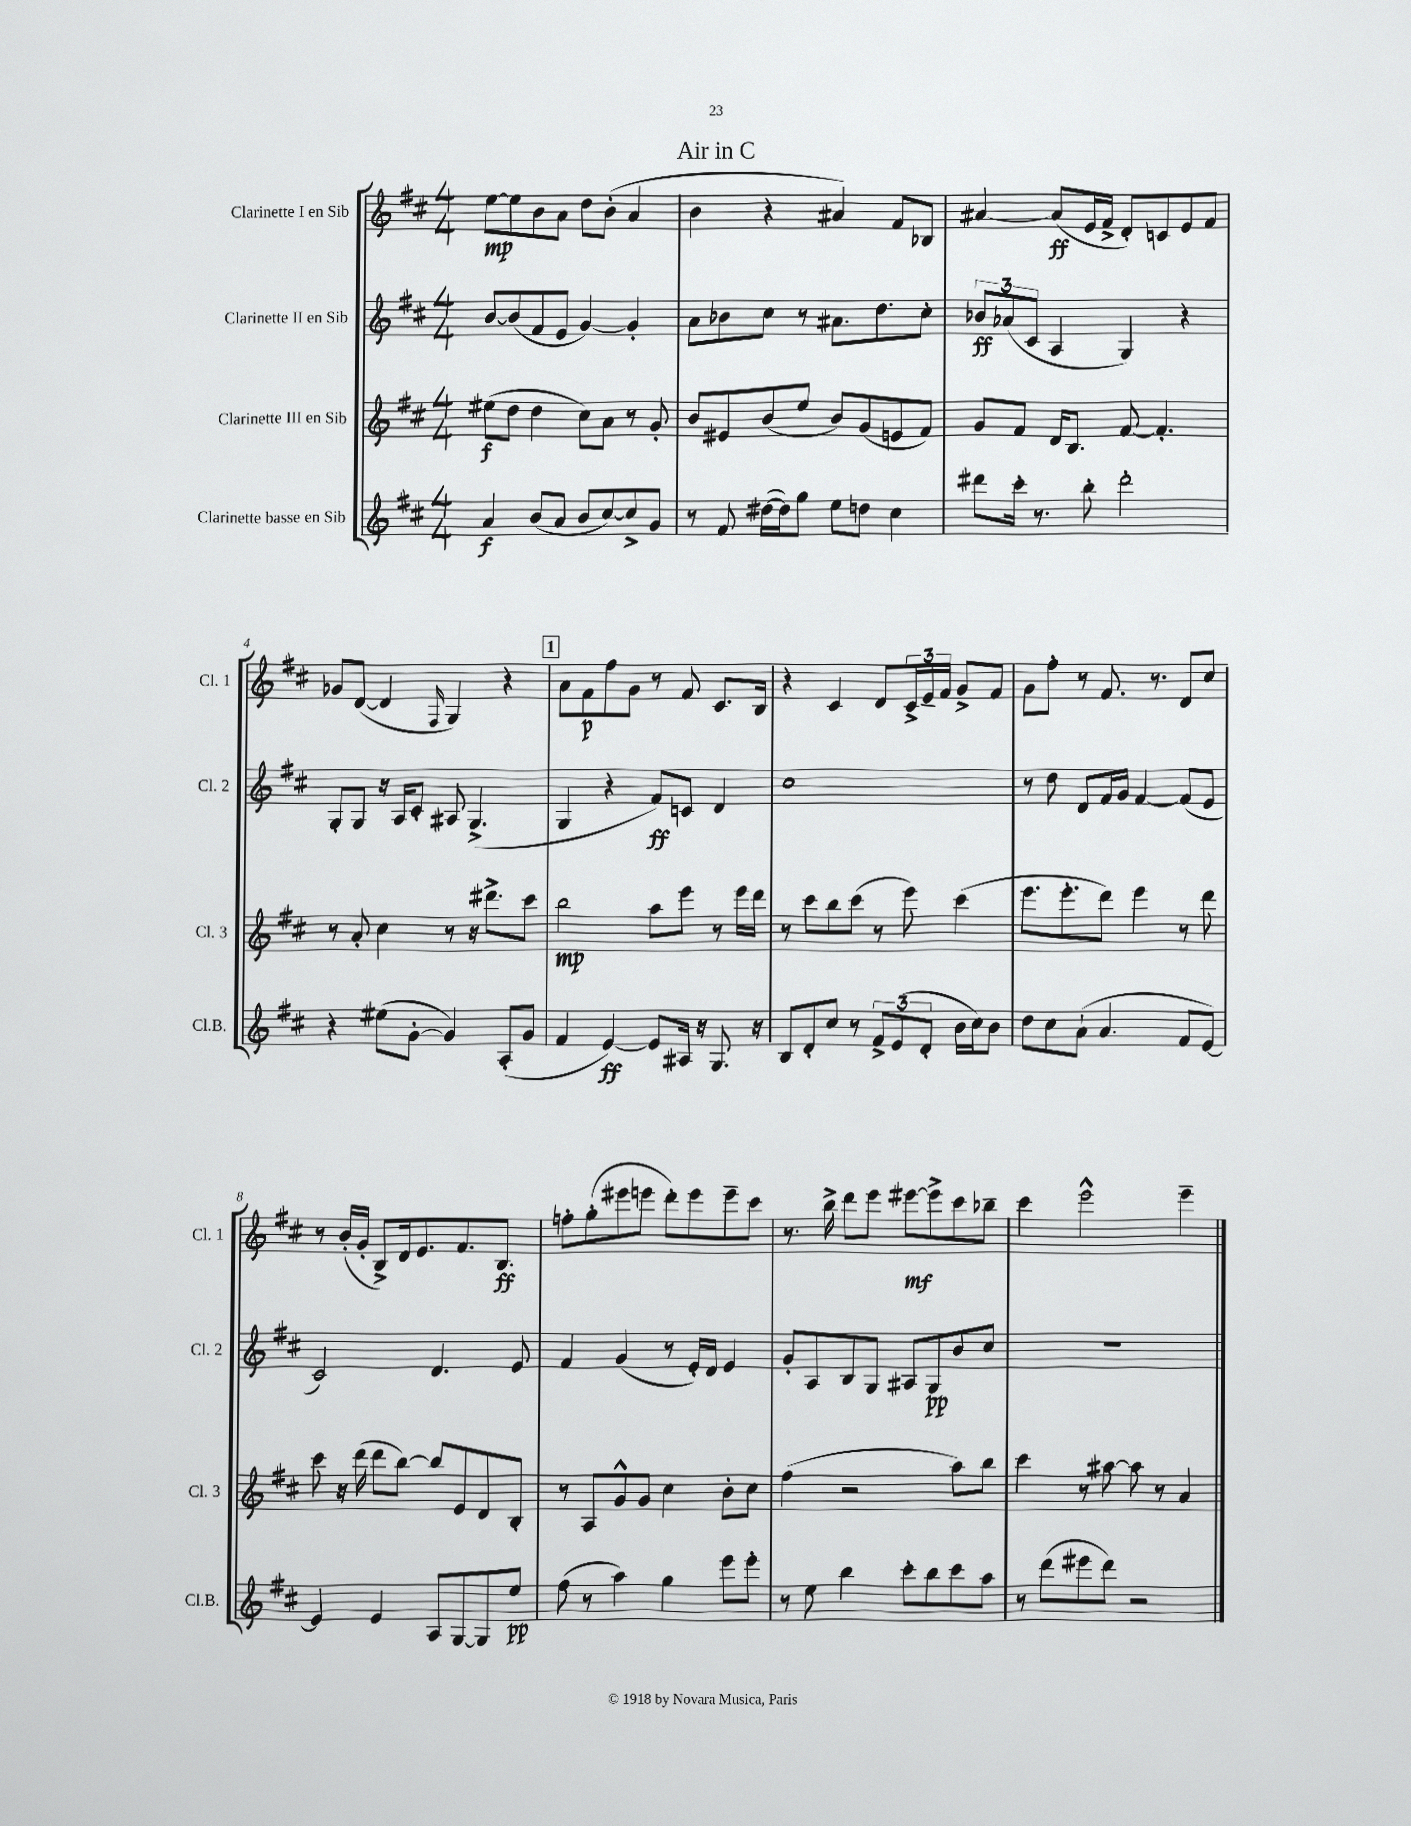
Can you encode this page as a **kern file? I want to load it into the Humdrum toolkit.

**kern	**dynam	**kern	**dynam	**kern	**dynam	**kern	**dynam
*part4	*part4	*part3	*part3	*part2	*part2	*part1	*part1
*staff4	*staff4	*staff3	*staff3	*staff2	*staff2	*staff1	*staff1
*I"Clarinette basse en Sib	*	*I"Clarinette III en Sib	*	*I"Clarinette II en Sib	*	*I"Clarinette I en Sib	*
*I'Cl.B.	*	*I'Cl. 3	*	*I'Cl. 2	*	*I'Cl. 1	*
*clefG2	*	*clefG2	*	*clefG2	*	*clefG2	*
*k[f#c#]	*	*k[f#c#]	*	*k[f#c#]	*	*k[f#c#]	*
*M4/4	*	*M4/4	*	*M4/4	*	*M4/4	*
=1	=1	=1	=1	=1	=1	=1	=1
4a/	f	(8ee#X\L	f	[8b/L	.	[8ee\L	mp
.	.	8dd\J	.	(8b/]	.	8ee\]	.
(8b/L	.	4dd\	.	8f#/	.	8b\	.
8a/J	.	.	.	8e/J	.	8a\J	.
8b/L	.	8cc#\L)	.	[4g/)	.	8dd\L	.
[8cc#/)	.	8a\J	.	.	.	(8b'\J	.
8cc#^/]	.	8r	.	4g'/]	.	4a/	.
8g/J	.	8g'/	.	.	.	.	.
=2	=2	=2	=2	=2	=2	=2	=2
8r	.	8b/L	.	8a\L	.	4b\	.
8f#/	.	8e#X/	.	8b-X\	.	.	.
([16dd#X\LL	.	(8b/	.	8cc#\J	.	4r	.
16dd#\J])	.	.	.	.	.	.	.
8gg\J	.	8ee/J	.	8r	.	.	.
8ee\L	.	8b/L)	.	8.a#X\L	.	4a#X/)	.
8ddn\J	.	(8g/	.	.	.	.	.
.	.	.	.	8.dd\	.	.	.
4cc#\	.	8en/	.	.	.	8f#/L	.
.	.	8f#/J)	.	8cc#'\J	.	8B-X/J	.
=3	=3	=3	=3	=3	=3	=3	=3
8ddd#X\L	.	8g/L	.	12b-X/L	ff	[4a#X/	.
.	.	.	.	(12a-X/	.	.	.
16ccc#'\Jk	.	8f#/J	.	.	.	.	.
.	.	.	.	12c#/J	.	.	.
8.r	.	.	.	.	.	.	.
.	.	16d/KL	.	4A/	.	(8a#/L]	ff
.	.	8.B/J	.	.	.	.	.
8bb'\	.	.	.	.	.	16e/L	.
.	.	.	.	.	.	16f#^/JJ	.
2ddd#'\	.	[8f#/	.	4G/)	.	8d'/L)	.
.	.	4.f#'/]	.	.	.	8cn/	.
.	.	.	.	4r	.	8e/	.
.	.	.	.	.	.	8f#/J	.
!!LO:LB:g=z
=4	=4	=4	=4	=4	=4	=4	=4
4r	.	8r	.	8G'/L	.	8g-X/L	.
.	.	8a'/	.	8G/J	.	([8d/J	.
(8ee#X\L	.	4cc#\	.	16r	.	4d/]	.
.	.	.	.	16A/KL	.	.	.
[8g'\J	.	.	.	8c#'/J	.	.	.
.	.	.	.	.	.	16qqF#/	.
4g/])	.	8r	.	8A#X/	.	4G/)	.
.	.	16r	.	(4.G^/	.	.	.
.	.	8.ddd#X^\L	.	.	.	.	.
(8A'/L	.	.	.	.	.	4r	.
8g/J	.	8ccc#\J	.	.	.	.	.
!!LO:REH:place=s1:t=1
=5	=5	=5	=5	=5	=5	=5	=5
4f#/	.	2bb\	mp	4G/	.	8a\L	.
.	.	.	.	.	.	8f#\	p
[4e/)	ff	.	.	4r	.	8ff#\	.
.	.	.	.	.	.	8g\J	.
8e/L]	.	8aa\L	.	8f#/L)	ff	8r	.
16A#X/Jk	.	8eee\J	.	8cn/J	.	8f#/	.
16r	.	.	.	.	.	.	.
8.G/	.	8r	.	4d/	.	8.c#/L	.
.	.	16eee\LL	.	.	.	.	.
16r	.	16ddd\JJ	.	.	.	16B/Jk	.
=6	=6	=6	=6	=6	=6	=6	=6
8B/L	.	8r	.	1cc#	.	4r	.
8d'/	.	8ccc#\L	.	.	.	.	.
8cc#/J	.	8bb\	.	.	.	4c#/	.
8r	.	(8ccc#\J	.	.	.	.	.
12f#^/L	.	8r	.	.	.	8d/L	.
(12e/	.	.	.	.	.	.	.
.	.	8eee\)	.	.	.	24c#^/L	.
12d'/J	.	.	.	.	.	24e~/	.
.	.	.	.	.	.	24f#/JJ	.
16b\LL	.	(4ccc#\	.	.	.	8g^/L	.
16cc#\J)	.	.	.	.	.	.	.
8b\J	.	.	.	.	.	8f#/J	.
=7	=7	=7	=7	=7	=7	=7	=7
8dd\L	.	8.eee\L	.	8r	.	8g\L	.
8cc#\	.	.	.	8dd\	.	8ff#'\J	.
.	.	8.eee'\	.	.	.	.	.
(8a`\J	.	.	.	8d/L	.	8r	.
4.a/	.	8ddd\J)	.	16f#/L	.	8.f#/	.
.	.	.	.	16g/JJ	.	.	.
.	.	4eee\	.	[4f#/	.	.	.
.	.	.	.	.	.	8.r	.
8f#/L	.	8r	.	(8f#/L]	.	8d/L	.
[8e/J)	.	8ddd\	.	8e/J	.	8cc#/J	.
!!LO:LB:g=z
=8	=8	=8	=8	=8	=8	=8	=8
4e/]	.	8ccc#\	.	2c#/)	.	8r	.
.	.	16r	.	.	.	(16b'/LL	.
.	.	(16ddd\	.	.	.	16g'/JJ	.
4e/	.	8ddd\L	.	.	.	8B^/L)	.
.	.	[8bb\J)	.	.	.	16d/k	.
.	.	.	.	.	.	8.e/	.
8A/L	.	8bb/L]	.	4.d/	.	.	.
[8G/	.	8e/	.	.	.	8.f#/	.
8G/]	.	8d/	.	.	.	.	.
.	.	.	.	.	.	8.B/J	ff
8ee/J	pp	8B'/J	.	8e/	.	.	.
=9	=9	=9	=9	=9	=9	=9	=9
(8ff#\	.	8r	.	4f#/	.	8ffn'\L	.
8r	.	8A/L	.	.	.	(8gg'\	.
4aa\)	.	8g^^/	.	(4g/	.	8eee#X\	.
.	.	8g/J	.	.	.	8eeen\J	.
4gg\	.	4cc#\	.	8r	.	8ddd'\L)	.
.	.	.	.	16e'/LL)	.	8eee\	.
.	.	.	.	16d/JJ	.	.	.
8eee\L	.	8b'\L	.	4e/	.	8eee~\	.
8eee'\J	.	8cc#\J	.	.	.	8ccc#\J	.
=10	=10	=10	=10	=10	=10	=10	=10
8r	.	(4ff#\	.	8g'/L	.	8.r	.
8ee\	.	.	.	8A/	.	.	.
.	.	.	.	.	.	16bb^\	.
4bb\	.	2r	.	8B/	.	8ddd\L	.
.	.	.	.	8G/J	.	8eee\J	.
8ccc#'\L	.	.	.	8A#X/L	.	[8eee#X\L	mf
8bb\	.	.	.	8G/	pp	8eee#^\]	.
8ccc#\	.	8aa\L)	.	8b/	.	8ccc#\	.
8aa\J	.	8bb\J	.	8cc#/J	.	8bb-X~\J	.
=11	=11	=11	=11	=11	=11	=11	=11
8r	.	4ccc#\	.	1r	.	4ccc#\	.
(8ddd\L	.	.	.	.	.	.	.
8eee#X\	.	8r	.	.	.	2eee^^\	.
8ddd\J)	.	[8aa#X\	.	.	.	.	.
2r	.	8aa#\]	.	.	.	.	.
.	.	8r	.	.	.	.	.
.	.	4a/	.	.	.	4eee~\	.
==	==	==	==	==	==	==	==
*-	*-	*-	*-	*-	*-	*-	*-
